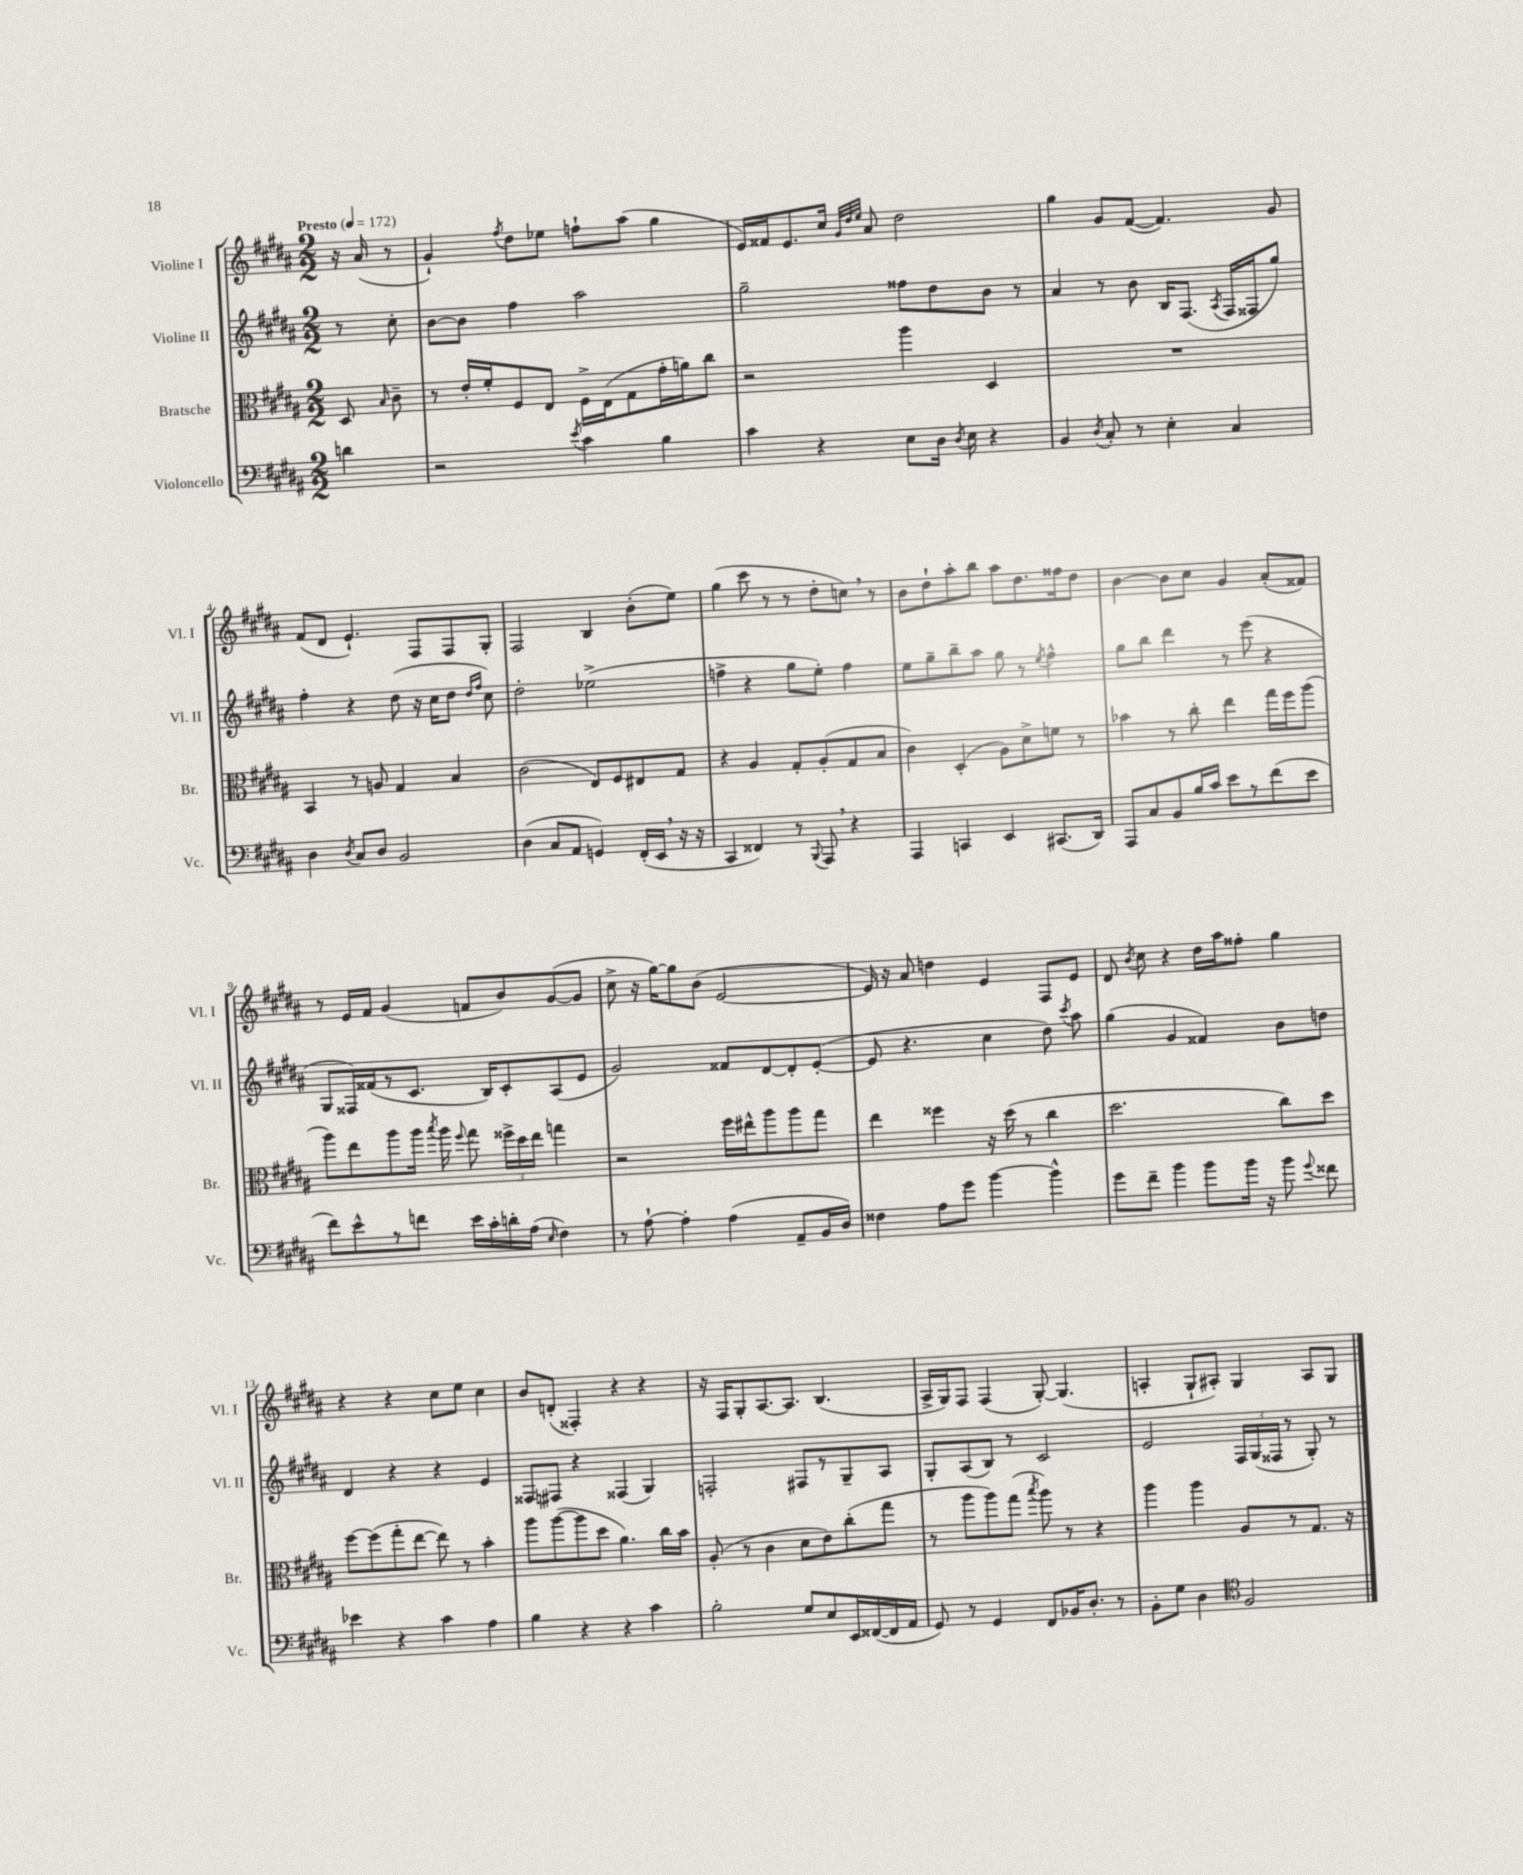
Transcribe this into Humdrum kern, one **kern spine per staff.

**kern	**kern	**kern	**kern
*part4	*part3	*part2	*part1
*staff4	*staff3	*staff2	*staff1
*I"Violoncello	*I"Bratsche	*I"Violine II	*I"Violine I
*I'Vc.	*I'Br.	*I'Vl. II	*I'Vl. I
*clefF4	*clefC3	*clefG2	*clefG2
*k[f#c#g#d#a#]	*k[f#c#g#d#a#]	*k[f#c#g#d#a#]	*k[f#c#g#d#a#]
*M2/2	*M2/2	*M2/2	*M2/2
*MM172	*MM172	*MM172	*MM172
=	=	=	=
!	!	!	!LO:TX:a:B:t=Presto
4dn\	8D#/	8r	16r
.	.	.	(16a#/
.	16qqB/	.	.
.	8c#~\	8cc#'\	8r
=1	=1	=1	=1
2r	8r	[8b\L	4g#`/)
.	16e'/LL	8b\J]	.
.	16f#'/J	.	.
.	.	.	8qff#/
.	8F#/	4ff#\	8dd#\L
.	8E/J	.	8ee-X\J
8qe/	.	.	.
4c#\	16F#^\LL	2aa#\	8ffn`\L
.	(16E\J	.	.
.	8G#\	.	(8aa#\J
4B\	16g#'\L	.	4gg#\
.	16an\J)	.	.
.	8cc#\J	.	.
=2	=2	=2	=2
4c#\	2r	2gg#~\	16e/LL)
.	.	.	16f##X/J
.	.	.	8.e/
4r	.	.	.
.	.	.	16cc#/Jk
.	.	.	32qqg#/LLL
.	.	.	32qqdd#/
.	.	.	32qqee/JJJ
.	.	.	8a#/
8E\L	4aa#\	8ff##X\L	2dd#\
16D#\Jk	.	8dd#\	.
8qD#/	.	.	.
16E\	.	.	.
4r	4D#/	8b\J	.
.	.	8r	.
=3	=3	=3	=3
4BB/	1r	4a#/	4gg#\
8qD#/	.	.	.
8C#'/	.	8r	8g#/L
8r	.	8b\	([8f#/J
4E'\	.	16B/KL	4.f#/])
.	.	(8.F#/J	.
.	.	8qA#/	.
4C#/	.	16F#/LL	.
.	.	16F##X/J	.
.	.	8gg#/J)	8g#/
!!LO:LB:g=z
=4	=4	=4	=4
4D#\	4BB/	4ff#'\	(8f#/L
.	.	.	8d#/J
8qD#/	.	.	.
8C#/L	8r	4r	4.e`/)
8D#/J	8An/	.	.
2BB/	4G#/	(8dd#\	.
.	.	16r	8F#/L
.	.	16cc#\KL	.
.	4B/	8dd#\J	8F#/
.	.	16qqdd#/LL	.
.	.	16qqff#/JJ	.
.	.	8cc#\)	8G#'/J
=5	=5	=5	=5
(4D#\	(2c#\	2dd#'\	2F#/
8C#/L	.	.	.
8AA#/J	.	.	.
4GGn/)	8E/L)	(2ee-X^\	4B/
.	8F#/	.	.
(16FF#'/LL	8E#X/	.	(8b'\L
16EE,/JJ	.	.	.
16r	8G#/J	.	8ee\J)
16r	.	.	.
=6	=6	=6	=6
4CC#/	4r	4ffn^\	(4gg#\
4FF##X/)	4A#/	4r	8ccc#\
.	.	.	8r
8r	8G#'/L	8gg#\L	8r
8qqBBB/	.	.	.
8AAA#,/	(8A#'/	8ee'\J)	8dd#'\L
4r	8G#/	4ff\	8ccn,\J)
.	8B/J	.	8r
=7	=7	=7	=7
4AAA#/	4c#\)	8ee\L	8b\L
.	.	8gg#~\	8dd#`\
4CCn/	(4D#'/	8bb~\	8aa#'\
.	.	8aa#\J	8bb\J
4EE/	8A#\L)	8gg#\	8aa#\L
.	8d#^\	8r	8.dd#\
.	.	8qee/	.
(8.CC#X/L	8fn\J	4ff#^^\	.
.	.	.	16ff##X\k
.	8r	.	8dd#\J
16DD#/Jk)	.	.	.
=8	=8	=8	=8
8AAA#/L	4b-X\	8gg#\L	[4b\
8C#/	.	8bb\J	.
8BB/	8r	4ddd#\	8b\L]
16B/L	8cc#'\	.	8cc#\J
16c#/JJ	.	.	.
8e\L	4ee\	8r	4g#/
8r	.	(8eee\	.
(8f#\	16gg#\LL	4r	(8a#'/L
.	16ff#\J	.	.
8e\J	(8aa#\J	.	8f##X/J)
!!LO:LB:g=z
=9	=9	=9	=9
8f#\L)	8aa#\L)	8G#/L	8r
8e^^\	8ee\	16F##X/L)	16e/LL
.	.	(16f##X/J	16f#/JJ
8r	8aa#\	8r	(4g#/
8fn\J	16aa#\Jk	8.c#/J	.
.	8qbb/	.	.
.	16aa#\	.	.
.	8qqff#/	.	.
16e\LL	8gg#\	.	8fn/L
16c#'\	.	16B/KL)	.
16dn'\	24ff##X^\LL	8c#'/	8b/)
.	24dd#\	.	.
(16A#\JJ	.	.	.
.	24ee\JJ	.	.
16qqE/	.	.	.
4F#\)	4ggn\	(8A#/	([8g#/
.	.	8e/J	8g#/J]
=10	=10	=10	=10
8r	2r	2g#/)	8cc#^\
[8A#`\	.	.	16r
.	.	.	[16gg#\KL)
4A#'\]	.	.	8gg#\]
.	.	.	(8b\J
(4A#\	16ff#\LL	8f##X/L	[2e/
.	16ee#X^^\J	.	.
.	8aa#\	[8d#/	.
8AA#~/L	8aa#\	8d#'/]	.
16BB/L	8gg#\J	([8e'/J	.
16D#/JJ)	.	.	.
=11	=11	=11	=11
4F##X\	4ee\	8e/]	16e/])
.	.	.	16r
.	.	4.r	8a#/
8A#\L	4ff##X\	.	4ddn\
8g#\J	.	.	.
[4b\	16r	4cc#\	4e/
.	(16dd#\	.	.
.	8r	.	.
4b^^\]	4cc#\	8dd#\)	8F#/L
.	.	8qccc#/	.
.	.	8aa#\	8e/J
=12	=12	=12	=12
8g#\L	2.dd#\	(4gg#\	8d#/
.	.	.	8qb/
8f#~\J	.	.	8cc#\
4b\	.	4g#/	4r
8b\L	.	4f##X/)	16dd#\LL
.	.	.	16aa#\J
16b\Jk	.	.	8ff##X'\J
16r	.	.	.
8b\	8cc#\L)	8b\L	4gg#\
8qqg#/	.	.	.
8f##X\	8dd#\J	8ddn\J	.
!!LO:LB:g=z
=13	=13	=13	=13
4e-X\	[8ff#\L	4d#/	4r
.	(8ff#\]	.	.
4r	8gg#'\	4r	4r
.	[8ee\J	.	.
4c#\	8ee\])	4r	8cc#\L
.	8r	.	8ee\J
4A#\	4b'\	4e/	4cc#\
=14	=14	=14	=14
4B\	8aa#\L	8F##X/L	8b/L
.	([8aa#\	8F#X/J	(8dn'/J
4r	8aa#\]	4r	4F##X'/)
.	8dd#\J	.	.
4r	4.a#\)	(4F##X/	4r
4c#\	.	4G#/)	4r
.	16cc#\LL	.	.
.	16b\JJ	.	.
=15	=15	=15	=15
2B'\	(8A#'/	2Fn'/	16r
.	.	.	16F#/KL
.	8r	.	8G#'/
.	4c#\	.	[8.A#/
.	.	.	8.A#/J]
8G#/L	8d#\L	8F#X/L	.
8E/	8e\)	8r	(4.B/
16EE/L	(8cc#'\	8G#~/	.
([16FF##X/	.	.	.
16FF##/]	8gg#\J	8A#/J	.
16AA#/JJ	.	.	.
=16	=16	=16	=16
8GG#/)	8r	8G#'/L	16A#^/LL
.	.	.	16G#/J)
8r	8aa#\L	(8A#/	8F#/J
4GG#/	8aa#\)	8B/J)	(4F#/
.	(8gg#\J	8r	.
.	8qbb/	.	.
8FF#/L	8aa#\)	2c#/	[8G#'/)
16BB-X/K	8r	.	(4.G#/]
8.D#'/J	.	.	.
.	4r	.	.
8r	.	.	.
=17	=17	=17	=17
8BB'\L	4aa#\	2e/	4An'/
8G#\J	.	.	.
4D#\	4aa#\	.	8G#`/L
.	.	.	8A#X'/J)
*clefC4	*	*	*
2F#/	8A#/L	24F#/LL	4G#/
.	.	(24G#/	.
.	.	24F##X/JJ	.
.	8r	8r	.
.	8.G#/J	8G#'/)	8A#/L
.	.	8r	8G#/J
.	16r	.	.
==	==	==	==
*-	*-	*-	*-
